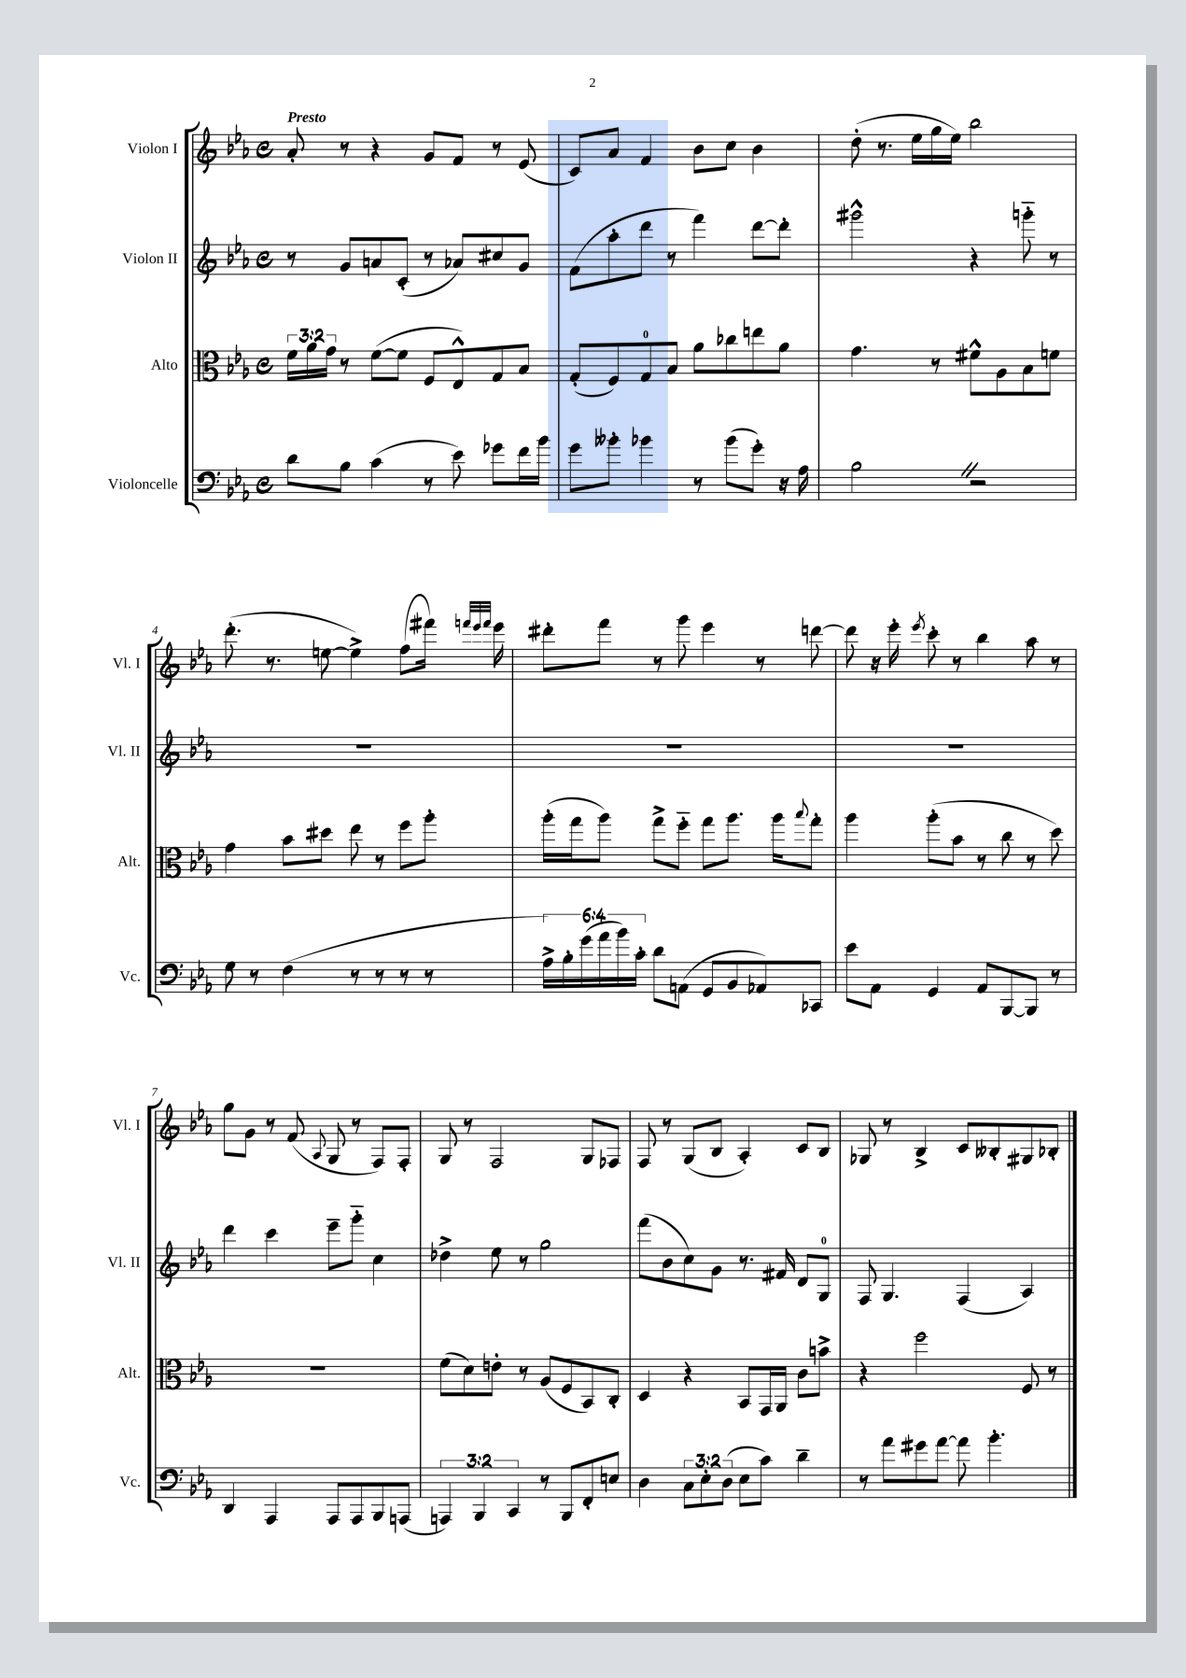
<<
\new StaffGroup <<
\new Staff = "s0" \with { instrumentName = "Violon I" shortInstrumentName = "Vl. I" } {
    \clef treble \key ees \major \defaultTimeSignature \time 4/4 \tempo "Presto"
    aes'8-. r8 r4 g'8 f'8 r8 ees'8( |
    c'8) aes'8 f'4 bes'8 c''8 bes'4 |
    d''8-.( r8. ees''16 g''16 ees''16) bes''2 |
    d'''8.-.( r8. e''8~ e''4->) f''8( fis'''16) \grace { f'''32 ees'''32 f'''32 } ees'''16 |
    dis'''8-. f'''8 r8 g'''8 ees'''4 r8 d'''8~ |
    d'''8 r16 ees'''16-. \acciaccatura { ees'''8 } c'''8-. r8 bes''4 aes''8 r8 |
    g''8 g'8 r8 f'8( \appoggiatura { aes8 } g8 r8 f8) f8-. |
    g8 r8 f2 g8 fes8 |
    f8 r8 g8( bes8 aes4-.) c'8 bes8 |
    ges8 r8 bes4-> c'8 beses8-. gis8 bes8-. \bar "|." |
}
\new Staff = "s1" \with { instrumentName = "Violon II" shortInstrumentName = "Vl. II" } {
    \clef treble \key ees \major \defaultTimeSignature \time 4/4
    r8 g'8 a'8 c'8-.( r8 aes'8) cis''8 g'8 |
    f'8( aes''8-. d'''8 r8 f'''4) d'''8~ d'''8-. |
    gis'''2-^ r4 g'''8-_ r8 |
    R1 |
    R1 |
    R1 |
    d'''4 c'''4 ees'''8-- g'''8-_ c''4 |
    des''4-> ees''8 r8 g''2 |
    f'''8( bes'8 c''8) g'8 r8. fis'16 d'8 g8-0 |
    f8 g4. f4( aes4) \bar "|." |
}
\new Staff = "s2" \with { instrumentName = "Alto" shortInstrumentName = "Alt." } {
    \clef alto \key ees \major \defaultTimeSignature \time 4/4 \override Staff.TupletNumber.text = #tuplet-number::calc-fraction-text
    \tuplet 3/2 { f'16 aes'16 g'16 } r8 f'8~( f'8 f8 ees8-^) g8 bes8 |
    g8-.( f8) g8-0 bes8 aes'8 ces''8 e''8 aes'8 |
    g'4. r8 fis'8-^ aes8 bes8 f'8 |
    g'4 bes'8 dis''8 ees''8 r8 f''8 aes''8-. |
    aes''16-.( g''16 aes''8) g''8-> f''8-_ g''8 aes''8. aes''16 \appoggiatura { bes''8 } g''8-. |
    aes''4 aes''8-.( bes'8 r8 c''8 r8 d''8) |
    R1 |
    f'8( d'8) e'8-. r8 aes8( f8 bes,8) c8-. |
    d4 r4 bes,8 g,16 aes,16 c'8 b'8-> |
    r4 f''2 f8 r8 \bar "|." |
}
\new Staff = "s3" \with { instrumentName = "Violoncelle" shortInstrumentName = "Vc." } {
    \clef bass \key ees \major \defaultTimeSignature \time 4/4 \override Staff.TupletNumber.text = #tuplet-number::calc-fraction-text
    d'8 bes8 c'4( r8 ees'8) ges'8 f'16 bes'16 |
    g'8 beses'8-. bes'4 r8 bes'8( g'8-.) r16 aes16 |
    bes2 \once \override BreathingSign.text = \markup { \musicglyph "scripts.caesura.straight" } \breathe r2 |
    g8 r8 f4( r8 r8 r8 r8 |
    \tuplet 6/4 { aes16->) bes16-. g'16( aes'16 bes'16) c'16-. } d'8 a,8( g,8 bes,8 aes,8) ces,8 |
    ees'8 aes,8 g,4 aes,8 bes,,8~ bes,,8 r8 |
    d,4 aes,,4 aes,,8 aes,,8 bes,,8 a,,8( |
    \tuplet 3/2 { a,,4) bes,,4 c,4 } r8 bes,,8 f,8-. e8 |
    d4 \tuplet 3/2 { c8 ees8-. d8( } ees8 c'8) d'4-- |
    r8 aes'8 gis'8 aes'8~ aes'8 bes'4.-. \bar "|." |
}
>>
>>
